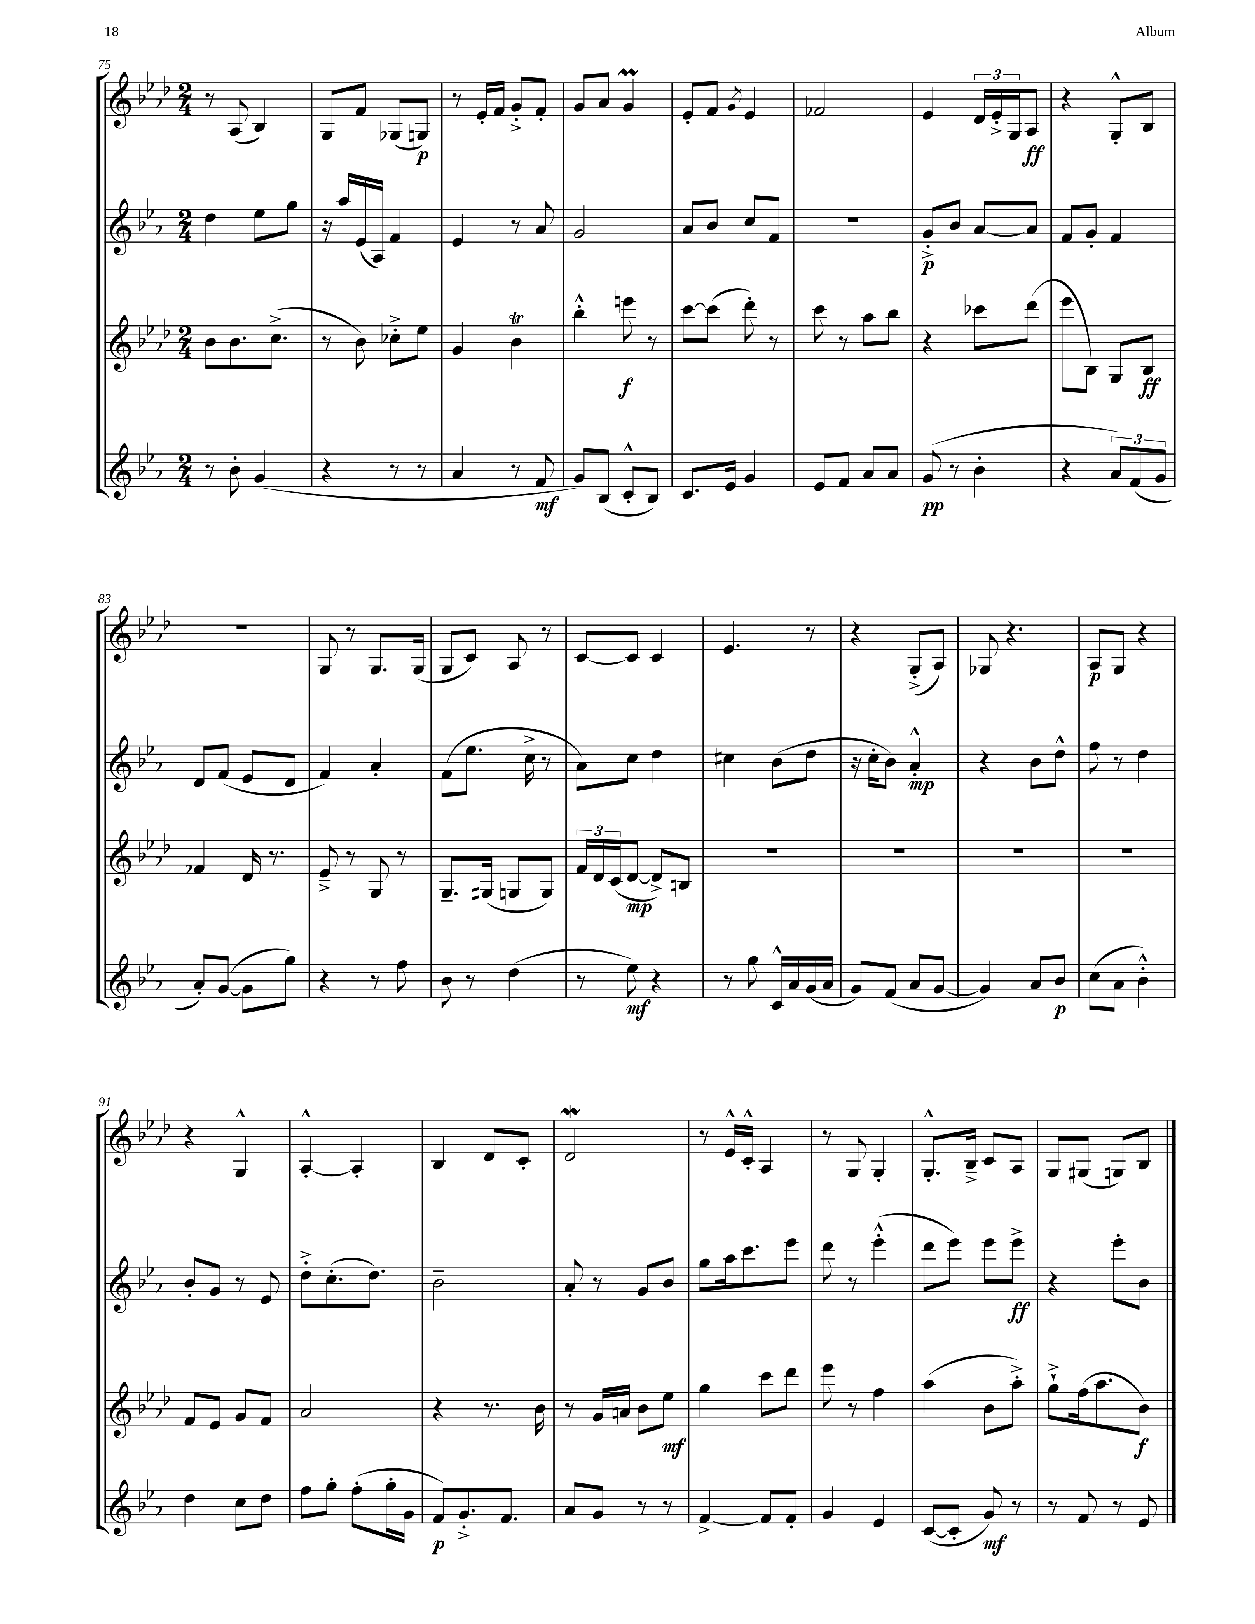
<<
\new StaffGroup <<
\new Staff = "s0" {
    \clef treble \key aes \major \numericTimeSignature \time 2/4
    r8 aes8( bes4) |
    g8 f'8 ges8( g8\p) |
    r8 ees'16-. f'16 g'8-.-> f'8-. |
    g'8 aes'8 g'4\prall |
    ees'8-. f'8 \acciaccatura { g'8 } ees'4 |
    fes'2 |
    ees'4 \tuplet 3/2 { des'16 ees'16-.-> g16 } aes8\ff |
    r4 g8-.-^ bes8 |
    R2 |
    g8 r8 g8. g16( |
    g8 c'8) aes8 r8 |
    c'8~ c'8 c'4 |
    ees'4. r8 |
    r4 g8-.->( aes8) |
    ges8 r4. |
    aes8\p g8 r4 |
    r4 g4-^ |
    aes4~-.-^ aes4-. |
    bes4 des'8 c'8-. |
    des'2\mordent |
    r8 ees'16-^ c'16-.-^ aes4 |
    r8 g8 g4-. |
    g8.-.-^ bes16---> c'8 aes8 |
    g8 gis8( g8) bes8 \bar "|." |
}
\new Staff = "s1" {
    \clef treble \key ees \major \numericTimeSignature \time 2/4
    d''4 ees''8 g''8 |
    r16 aes''16 ees'16( aes16) f'4 |
    ees'4 r8 aes'8 |
    g'2 |
    aes'8 bes'8 c''8 f'8 |
    R2 |
    g'8-.->\p bes'8 aes'8~ aes'8 |
    f'8 g'8-. f'4 |
    d'8 f'8( ees'8 d'8 |
    f'4) aes'4-. |
    f'8( ees''8. c''16-> r8 |
    aes'8) c''8 d''4 |
    cis''4 bes'8( d''8 |
    r16 c''16-. bes'8) aes'4-.-^\mp |
    r4 bes'8 d''8-^ |
    f''8 r8 d''4 |
    bes'8-. g'8 r8 ees'8 |
    d''8-.-> c''8.-.( d''8.) |
    bes'2-- |
    aes'8-. r8 g'8 bes'8 |
    g''8 aes''16 c'''8. ees'''8 |
    d'''8 r8 ees'''4-.-^( |
    d'''8 ees'''8) ees'''8 ees'''8->\ff |
    r4 ees'''8-. bes'8 \bar "|." |
}
\new Staff = "s2" {
    \clef treble \key aes \major \numericTimeSignature \time 2/4
    bes'8 bes'8. c''8.->( |
    r8 bes'8) ces''8-.-> ees''8 |
    g'4 bes'4\trill |
    bes''4-.-^ e'''8\f r8 |
    c'''8~ c'''8( des'''8-.) r8 |
    c'''8 r8 aes''8 bes''8 |
    r4 ces'''8 des'''8( |
    ees'''8 bes8) g8 bes8\ff |
    fes'4 des'16 r8. |
    ees'8---> r8 g8 r8 |
    g8.-- gis16( g8 g8) |
    \tuplet 3/2 { f'16 des'16 c'16( } des'8~\mp des'8->) b8 |
    R2 |
    R2 |
    R2 |
    R2 |
    f'8 ees'8 g'8 f'8 |
    aes'2 |
    r4 r8. bes'16 |
    r8 g'16 a'16 bes'8 ees''8\mf |
    g''4 c'''8 des'''8 |
    ees'''8 r8 f''4 |
    aes''4( bes'8 aes''8-.->) |
    g''8-!-> f''16( aes''8. bes'8\f) \bar "|." |
}
\new Staff = "s3" {
    \clef treble \key ees \major \numericTimeSignature \time 2/4
    r8 bes'8-. g'4( |
    r4 r8 r8 |
    aes'4 r8 f'8\mf |
    g'8) bes8( c'8-.-^ bes8) |
    c'8. ees'16 g'4 |
    ees'8 f'8 aes'8 aes'8 |
    g'8\pp( r8 bes'4-. |
    r4 \tuplet 3/2 { aes'8) f'8( g'8 } |
    aes'8-.) g'8~( g'8 g''8) |
    r4 r8 f''8 |
    bes'8 r8 d''4( |
    r8 ees''8\mf) r4 |
    r8 g''8 c'16-^ aes'16 g'16( aes'16 |
    g'8) f'8( aes'8 g'8~ |
    g'4) aes'8 bes'8\p |
    c''8( aes'8 bes'4-.-^) |
    d''4 c''8 d''8 |
    f''8 g''8-. f''8-.( g''16-. g'16 |
    f'8\p) g'8.-.-> f'8. |
    aes'8 g'8 r8 r8 |
    f'4~-> f'8 f'8-. |
    g'4 ees'4 |
    c'8~( c'8-. g'8\mf) r8 |
    r8 f'8 r8 ees'8 \bar "|." |
}
>>
>>
\layout { \context { \Score currentBarNumber = #75 } }
